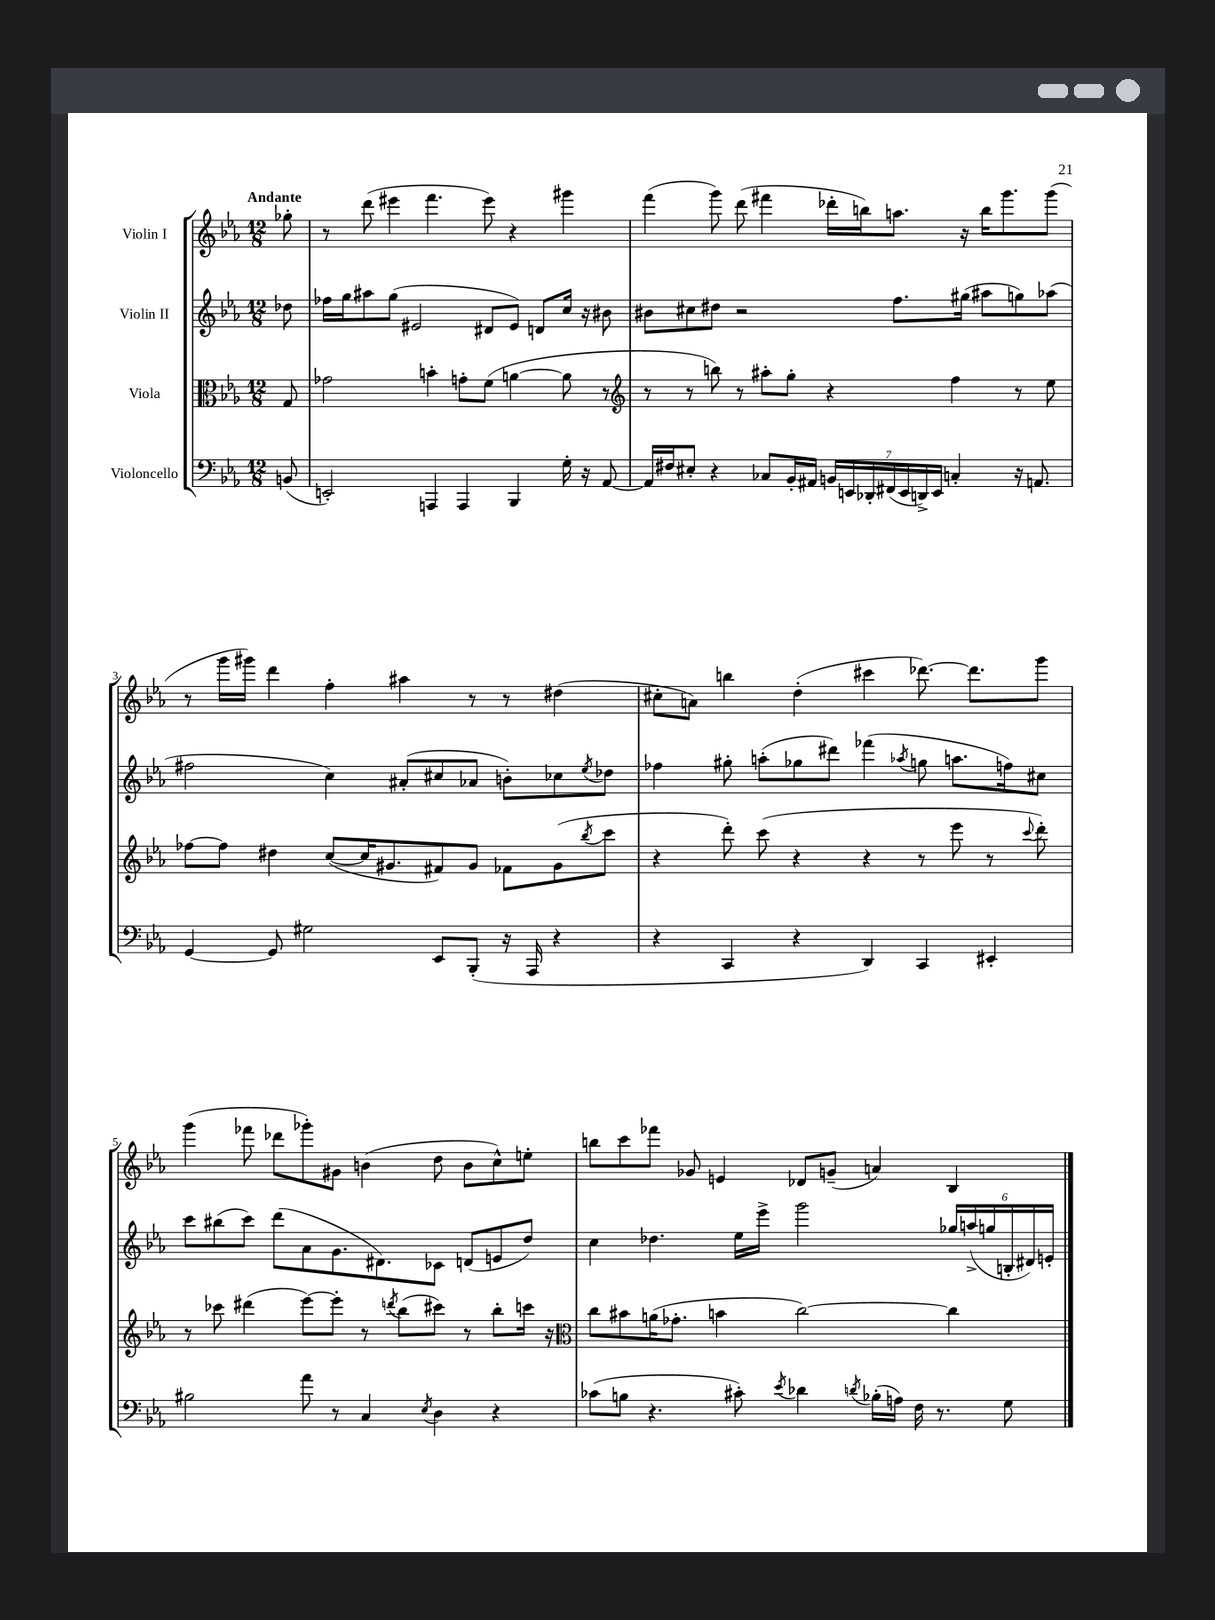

**kern	**kern	**kern	**kern
*staff4	*staff3	*staff2	*staff1
*clefF4	*clefC3	*clefG2	*clefG2
*k[b-e-a-]	*k[b-e-a-]	*k[b-e-a-]	*k[b-e-a-]
*M12/8	*M12/8	*M12/8	*M12/8
(8BB/	8G/	8dd-\	8gg-'\
=	=	=	=
2EE'/)	2g-\	16ff-\LL	8r
.	.	16gg\J	.
.	.	8aa#\	(8ddd\
.	.	(8gg\J	4eee#\
.	.	2e#/	.
4AAA/	4b'\	.	4.fff\
4AAA/	8g'\L	.	.
.	(8f\J	8d#/L	8eee#\)
4BBB-/	[4a\	8e#/J)	4r
.	.	8d/L	.
16G'\	8a\]	16cc/Jk	4ggg#\
16r	.	16r	.
[8AA-/	8r	8b#\	.
=	=	=	=
*	*clefG2	*	*
16AA-/]LL	8r	8b#\L	(4fff\
16F#/J	.	.	.
8E#'/J	8r	8cc#\	.
4r	8bb\)	8dd#\J	8ggg\)
.	8r	2r	(8ddd\
8C-/L	8aa#'\L	.	4fff#\
16BB-'/L	8gg'\J	.	.
16AA#/JJ	.	.	.
28BB/LL	4r	.	16ddd-'\LL
28EE/	.	.	.
.	.	.	16bb\J)
28DD-'/	.	.	.
(28FF#/	.	.	.
.	.	8.ff\L	8.aa\J
28EE/	.	.	.
28DD^/)	.	.	.
28EE/JJ	.	.	.
4C'/	4ff\	.	.
.	.	(16gg#\Jk	16r
.	.	8aa#\L	16bb\LK
.	.	.	8.ggg\
16r	8r	8gg\)	.
8.AA/	.	.	.
.	8ee-\	(8aa-\J	(8ggg\J
=	=	=	=
[4GG/	[8ff-\L	2ff#\	8r
.	8ff-\]J	.	16ggg\LL
.	.	.	16ggg#\JJ)
8GG/]	4dd#\	.	4ddd\
2G#\	.	.	.
.	([8cc/L	4cc\)	4ff'\
.	16cc/]K	.	.
.	8.g#/	.	.
.	.	(8a#'/L	4aa#\
8EE-/L	8f#/)	8cc#/	.
(8BBB-'/J	8g#/J	8a-/J	8r
16r	8f-\L	8b'\L)	8r
16AAA-/	.	.	.
4r	(8g#\	8cc-\	(4dd#\
.	8qbb-/	8qee-/	.
.	8ccc\J	8dd-\J	.
=	=	=	=
4r	4r	4ff-\	8cc#'\L
.	.	.	8a\J)
4CC/	8ddd'\)	8gg#'\	4bb\
.	(8ccc\	(8aa'\L	.
4r	4r	8gg-\	(4dd'\
.	.	8ddd#\J)	.
4DD/)	4r	(4fff-\	4ccc#\
.	.	8qaa-/	.
4CC/	8r	8gg\	[8.ddd-\)
.	8eee-\	8.aa\L	.
.	.	.	8.ddd-\]L
4EE#'/	8r	.	.
.	.	16ff\k)	.
.	8qqccc/	.	.
.	8ddd'\)	8cc#\J	8ggg\J
=	=	=	=
2B#\	8r	8ccc\L	(4ggg\
.	8ccc-\	(8bb#\	.
.	(4ddd#\	8ccc\J)	8fff-\
.	.	(8ddd\L	8ddd-\L
8a-\	[8eee-\L)	8a-\	8ggg-'\)
8r	8eee-'\]J	8.g\	8g#\J
4C/	8r	.	(4b\
.	.	8.d#\)	.
.	8qddd/	.	.
.	(8bb-\L	.	.
8qE-/	.	.	.
4D\	8ccc#\J)	8c-\J	8dd\
.	8r	(8d/L	8b\L
4r	8bb-'\L	8e/	8cc^^\)
.	16ccc\Jk	8dd/J)	8ee'\J
.	16r	.	.
=	=	=	=
*	*clefC3	*	*
(8c-\L	8cc\L	4cc\	8bb\L
8B\J	8b#\	.	8ccc\
4.r	(16a\K	4.dd-\	8fff-\J
.	8.g-'\J	.	.
.	.	.	8g-/
.	4b\	.	4e/
8c#'\)	.	16ee-\LL	.
.	.	16eee-^\JJ	.
8qe-/	.	.	.
4d-\	[2cc\)	2ggg\	8d-/L
.	.	.	(8g~/J
8qd/	.	.	.
(16B-'\LL	.	.	4a/)
16A\JJ)	.	.	.
16F\	.	.	.
8.r	.	.	.
.	4cc\]	24gg-/LL	4B-/
.	.	(24aa^/	.
.	.	24gg/	.
8G\	.	24B'/	.
.	.	24d#/)	.
.	.	24e'/JJ	.
==	==	==	==
*-	*-	*-	*-
